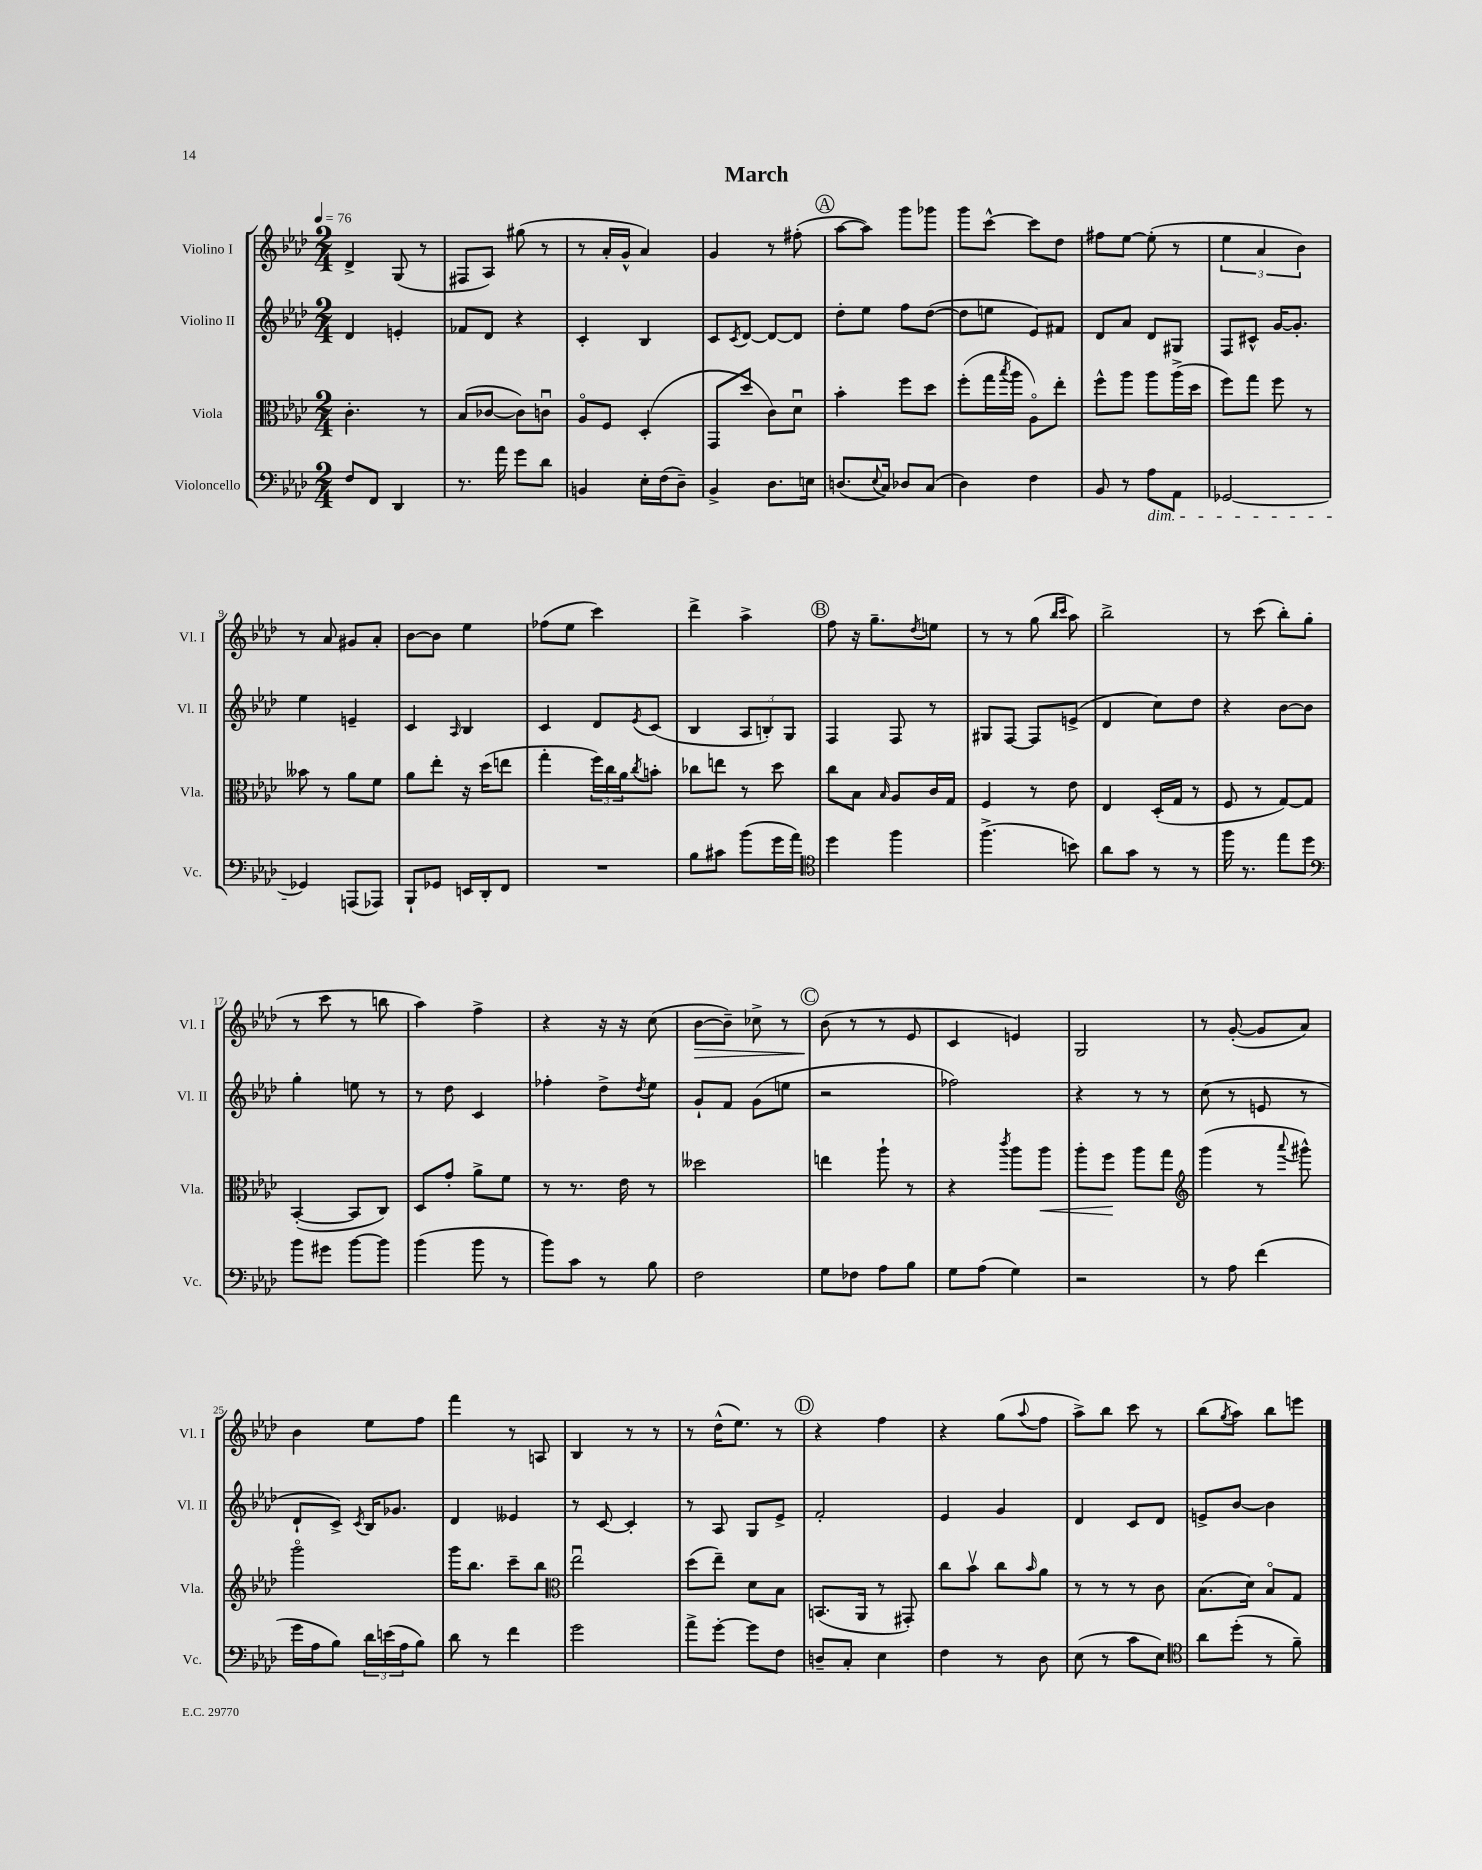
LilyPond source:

\header { title = "March" }
<<
\new StaffGroup <<
\new Staff = "s0" \with { instrumentName = "Violino I" shortInstrumentName = "Vl. I" } {
    \clef treble \key aes \major \numericTimeSignature \time 2/4 \tempo 4 = 76
    des'4-> g8( r8 |
    fis8 aes8) gis''8( r8 |
    r8 aes'16-. g'16-^ aes'4) |
    g'4 r8 fis''8-.( |
    \mark \markup { \circle "A" } aes''8~ aes''8) g'''8 ges'''8 |
    g'''8 c'''8~-^ c'''8 des''8 |
    fis''8 ees''8~ ees''8-.( r8 |
    \tuplet 3/2 { ees''4 aes'4 bes'4) } |
    r8 aes'8 gis'8 aes'8-. |
    bes'8~ bes'8 ees''4 |
    fes''8( ees''8 c'''4) |
    des'''4-> aes''4-> |
    \mark \markup { \circle "B" } f''8 r16 g''8.-- \acciaccatura { des''8 } e''8 |
    r8 r8 g''8( \grace { bes''16 c'''16 } aes''8) |
    bes''2-> |
    r8 c'''8( bes''8-.) g''8( |
    r8 c'''8 r8 b''8 |
    aes''4) f''4-> |
    r4 r16 r16 c''8( |
    bes'8~\> bes'8--) ces''8-> r8 |
    \mark \markup { \circle "C" } bes'8\!( r8 r8 ees'8 |
    c'4 e'4) |
    g2 |
    r8 g'8~-.( g'8 aes'8) |
    bes'4 ees''8 f''8 |
    f'''4 r8 a8 |
    bes4 r8 r8 |
    r8 des''16-^( ees''8.) r8 |
    \mark \markup { \circle "D" } r4 f''4 |
    r4 g''8( \appoggiatura { aes''8 } f''8 |
    aes''8->) bes''8 c'''8 r8 |
    bes''8( \acciaccatura { g''8 } aes''8) bes''8 e'''8 \bar "|." |
}
\new Staff = "s1" \with { instrumentName = "Violino II" shortInstrumentName = "Vl. II" } {
    \clef treble \key aes \major \numericTimeSignature \time 2/4
    des'4 e'4-. |
    fes'8 des'8 r4 |
    c'4-. bes4 |
    c'8 \acciaccatura { c'8 } des'8~ des'8~ des'8 |
    \mark \markup { \circle "A" } des''8-. ees''8 f''8 des''8~( |
    des''8 e''8 ees'8) fis'8 |
    des'8 aes'8 des'8 gis8 |
    f8 cis'8-^ g'16~ g'8.-. |
    ees''4 e'4-- |
    c'4 \grace { aes16 } bes4 |
    c'4 des'8 \acciaccatura { ees'8 } c'8( |
    bes4 \tuplet 3/2 { aes8 b8-.) g8 } |
    \mark \markup { \circle "B" } f4 f8 r8 |
    gis8 f8~ f8 e'8->( |
    des'4 c''8) des''8 |
    r4 bes'8~ bes'8 |
    g''4-. e''8 r8 |
    r8 des''8 c'4 |
    fes''4-. des''8-> \acciaccatura { des''8 } ees''8 |
    g'8-! f'8 g'8( e''8 |
    \mark \markup { \circle "C" } r2 |
    fes''2) |
    r4 r8 r8 |
    c''8( r8 e'8 r8 |
    des'8-! c'8->) \acciaccatura { c'8 } bes16 ges'8. |
    des'4 eeses'4 |
    r8 c'8~ c'4-. |
    r8 aes8 g8 ees'8-> |
    \mark \markup { \circle "D" } f'2-. |
    ees'4 g'4 |
    des'4 c'8 des'8 |
    e'8-> bes'8~ bes'4 \bar "|." |
}
\new Staff = "s2" \with { instrumentName = "Viola" shortInstrumentName = "Vla." } {
    \clef alto \key aes \major \numericTimeSignature \time 2/4
    c'4.-. r8 |
    bes8( ces'8~ ces'8) c'8\downbow |
    aes8\flageolet f8 des4-.( |
    g,8 des''8 c'8) des'8\downbow |
    \mark \markup { \circle "A" } bes'4-. f''8 des''8 |
    f''8-.( g''16 \acciaccatura { bes''8 } aes''16 aes8\flageolet) ees''8-. |
    f''8-^ aes''8 aes''8 aes''16->( des''16 |
    f''8) g''8 f''8 r8 |
    beses'8 r8 aes'8 f'8 |
    aes'8 ees''8-. r16 des''16( e''8 |
    g''4-. \tuplet 3/2 { f''16) c''16 aes'16 } \acciaccatura { c''8 } b'8-. |
    ces''8 e''8 r8 des''8 |
    \mark \markup { \circle "B" } c''8 bes8 \grace { bes16 } aes8 c'16 g16 |
    f4 r8 ees'8 |
    ees4 des16-.( g16 r8 |
    f8 r8 g8~) g8 |
    bes,4~-.( bes,8 c8) |
    des8 g'8-. aes'8-> f'8 |
    r8 r8. ees'16 r8 |
    deses''2 |
    \mark \markup { \circle "C" } e''4 aes''8-! r8 |
    r4 \acciaccatura { c'''8 } aes''8 aes''8\< |
    aes''8-. f''8\! aes''8 g''8 |
    \clef treble g'''4( r8 \appoggiatura { aes'''8 } gis'''8-^) |
    g'''2\flageolet |
    g'''16 bes''8. c'''8-- bes''8 |
    \clef alto ees''2\downbow |
    des''8( ees''8--) des'8 bes8 |
    \mark \markup { \circle "D" } b,8.( aes,16 r8 gis,8-.) |
    c''8 bes'8\upbow c''8 \grace { bes'16 } aes'8 |
    r8 r8 r8 c'8 |
    bes8.( des'16) bes8\flageolet g8 \bar "|." |
}
\new Staff = "s3" \with { instrumentName = "Violoncello" shortInstrumentName = "Vc." } {
    \clef bass \key aes \major \numericTimeSignature \time 2/4
    f8 f,8 des,4 |
    r8. aes'16 g'8 des'8 |
    b,4 ees16-. f16( des8--) |
    bes,4-> des8. e16 |
    \mark \markup { \circle "A" } d8.( \appoggiatura { ees8 } c16) des8 c8( |
    des4) f4 |
    bes,8 r8 aes8\dim aes,8 |
    ges,2~ |
    ges,4\! a,,8( aes,,8) |
    bes,,8-! ges,8 e,16 des,16-. f,8 |
    R2 |
    bes8 cis'8 bes'8( g'16 aes'16) |
    \mark \markup { \circle "B" } \clef tenor des''4 f''4 |
    f''4.->( b'8) |
    aes'8 g'8 r8 r8 |
    f''16 r8. ees''8 des''8 |
    \clef bass bes'8 gis'8 bes'8~ bes'8 |
    bes'4( bes'8 r8 |
    bes'8) c'8 r8 bes8 |
    f2 |
    \mark \markup { \circle "C" } g8 fes8 aes8 bes8 |
    g8 aes8( g4) |
    r2 |
    r8 aes8 f'4( |
    g'16 aes16 bes8) \tuplet 3/2 { des'16 e'16( aes16 } bes8) |
    des'8 r8 f'4 |
    g'2 |
    aes'8-> g'8~-. g'8 f8 |
    \mark \markup { \circle "D" } d8-- c8-. ees4 |
    f4 r8 des8 |
    ees8( r8 c'8 ees8) |
    \clef tenor aes'8 des''8-.( r8 f'8--) \bar "|." |
}
>>
>>
